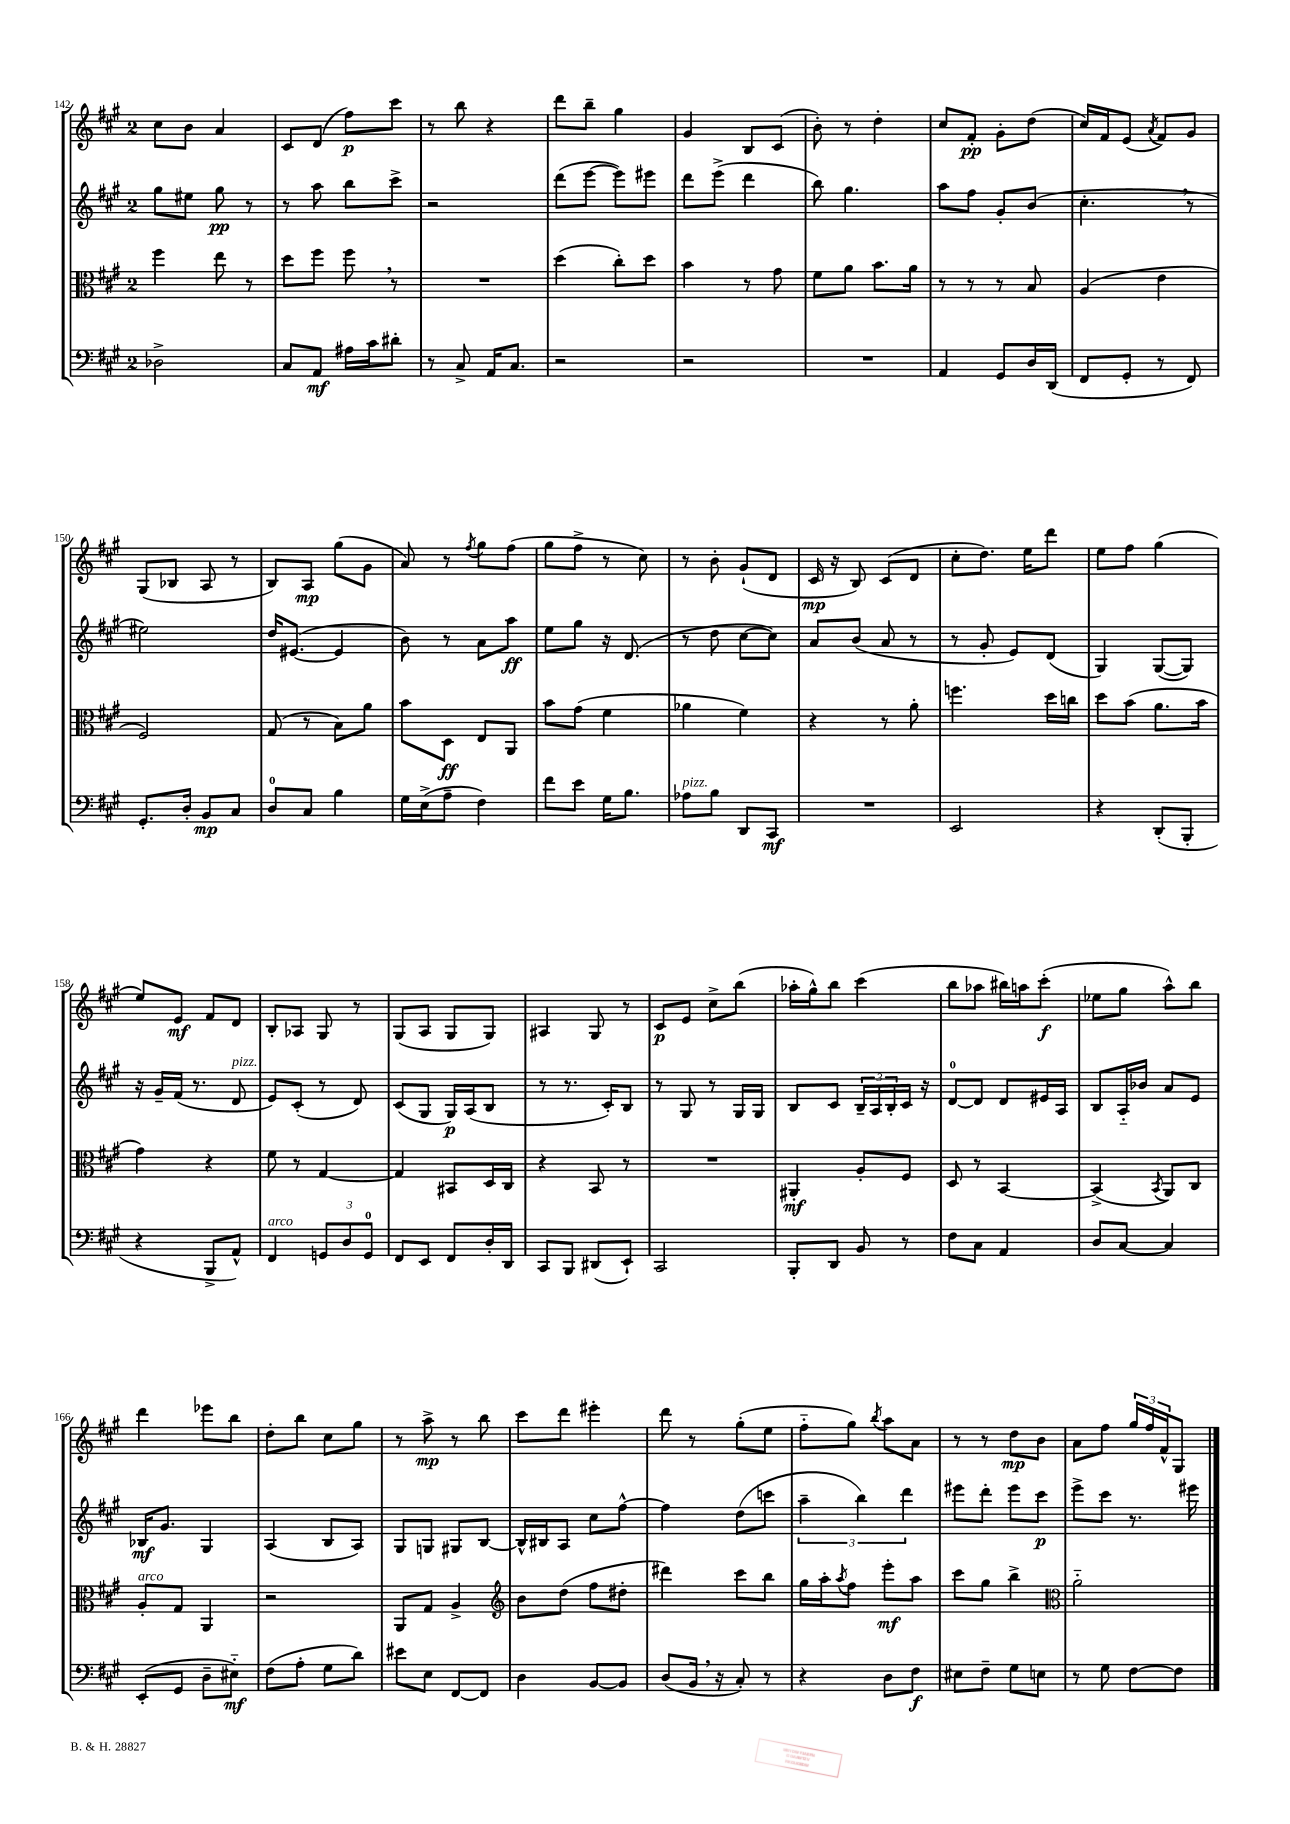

**kern	**dynam	**kern	**dynam	**kern	**dynam	**kern	**dynam
*part4	*part4	*part3	*part3	*part2	*part2	*part1	*part1
*staff4	*staff4	*staff3	*staff3	*staff2	*staff2	*staff1	*staff1
*clefF4	*	*clefC3	*	*clefG2	*	*clefG2	*
*k[f#c#g#]	*	*k[f#c#g#]	*	*k[f#c#g#]	*	*k[f#c#g#]	*
*M2/4	*	*M2/4	*	*M2/4	*	*M2/4	*
=142	=142	=142	=142	=142	=142	=142	=142
2D-X^\	.	4ff#\	.	8gg#\L	.	8cc#\L	.
.	.	.	.	8ee#X\J	.	8b\J	.
.	.	8ee\	.	8gg#\	pp	4a/	.
.	.	8r	.	8r	.	.	.
=143	=143	=143	=143	=143	=143	=143	=143
8C#/L	.	8dd\L	.	8r	.	8c#/L	.
8AA/J	mf	8ff#\J	.	8aa\	.	(8d/J	.
16A#X\LL	.	8ff#,\	.	8bb\L	.	8ff#\L)	p
16c#\J	.	.	.	.	.	.	.
8d#X'\J	.	8r	.	8ccc#^\J	.	8ccc#\J	.
=144	=144	=144	=144	=144	=144	=144	=144
8r	.	2r	.	2r	.	8r	.
8C#^/	.	.	.	.	.	8bb\	.
16AA/KL	.	.	.	.	.	4r	.
8.C#/J	.	.	.	.	.	.	.
=145	=145	=145	=145	=145	=145	=145	=145
2r	.	(4dd\	.	(8ddd\L	.	8ddd\L	.
.	.	.	.	[8eee\J	.	8bb~\J	.
.	.	8cc#'\L)	.	8eee\L])	.	4gg#\	.
.	.	8dd\J	.	8eee#X\J	.	.	.
=146	=146	=146	=146	=146	=146	=146	=146
2r	.	4b\	.	8ddd\L	.	4g#/	.
.	.	.	.	(8eee^\J	.	.	.
.	.	8r	.	4ddd\	.	8B/L	.
.	.	8g#\	.	.	.	(8c#/J	.
=147	=147	=147	=147	=147	=147	=147	=147
2r	.	8f#\L	.	8bb\)	.	8b'\)	.
.	.	8a\J	.	4.gg#\	.	8r	.
.	.	8.b\L	.	.	.	4dd'\	.
.	.	16a\Jk	.	.	.	.	.
=148	=148	=148	=148	=148	=148	=148	=148
4AA/	.	8r	.	8aa\L	.	8cc#/L	.
.	.	8r	.	8ff#\J	.	8f#'/J	pp
8GG#/L	.	8r	.	8g#'/L	.	8g#'\L	.
16D/L	.	8B/	.	(8b/J	.	(8dd\J	.
(16DD/JJ	.	.	.	.	.	.	.
=149	=149	=149	=149	=149	=149	=149	=149
8FF#/L	.	(4A/	.	4.cc#',\	.	16cc#/LL)	.
.	.	.	.	.	.	16f#/J	.
8GG#'/J	.	.	.	.	.	(8e/J	.
.	.	.	.	.	.	8qa/	.
8r	.	4e\	.	.	.	8f#/L)	.
8FF#/)	.	.	.	8r	.	8g#/J	.
!!LO:LB:g=z
=150	=150	=150	=150	=150	=150	=150	=150
8.GG#'/L	.	2F#/)	.	2ee#X\)	.	(8G#/L	.
.	.	.	.	.	.	8B-X/J	.
16D'/Jk	.	.	.	.	.	.	.
8BB/L	mp	.	.	.	.	8A/	.
8C#/J	.	.	.	.	.	8r	.
=151	=151	=151	=151	=151	=151	=151	=151
8D/L	.	(8G#/	.	16dd/KL	.	8B/L)	.
.	.	.	.	([8.e#X/J	.	.	.
8C#/J	.	8r	.	.	.	8A/J	mp
4B\	.	8B\L)	.	4e#/]	.	(8gg#\L	.
.	.	8a\J	.	.	.	8g#\J	.
=152	=152	=152	=152	=152	=152	=152	=152
16G#\LL	.	8b\L	.	8b\)	.	8a/)	.
(16E^\J	.	.	.	.	.	.	.
8A~\J	.	8D\J	ff	8r	.	8r	.
.	.	.	.	.	.	8qff#/	.
4F#\)	.	8E/L	.	8a\L	.	8gg#\L	.
.	.	8AA/J	.	8aa\J	ff	(8ff#\J	.
=153	=153	=153	=153	=153	=153	=153	=153
8f#\L	.	8b\L	.	8ee\L	.	8gg#\L	.
8e\J	.	(8g#\J	.	8gg#\J	.	8ff#^\J	.
16G#\KL	.	4f#\	.	16r	.	8r	.
8.B\J	.	.	.	(8.d/	.	.	.
.	.	.	.	.	.	8cc#\)	.
=154	=154	=154	=154	=154	=154	=154	=154
!LO:TX:a:i:t=pizz.	!	!	!	!	!	!	!
8A-X\L	.	4a-X\	.	8r	.	8r	.
8B\J	.	.	.	8dd\	.	8b'\	.
8DD/L	.	4f#\)	.	[8cc#\L	.	(8g#`/L	.
8CC#/J	mf	.	.	8cc#\J])	.	8d/J	.
=155	=155	=155	=155	=155	=155	=155	=155
2r	.	4r	.	8a/L	.	16c#/	mp
.	.	.	.	.	.	16r	.
.	.	.	.	(8b/J	.	8B/)	.
.	.	8r	.	8a/	.	(8c#/L	.
.	.	8a'\	.	8r	.	8d/J	.
=156	=156	=156	=156	=156	=156	=156	=156
2EE/	.	4.ffn\	.	8r	.	8cc#'\L	.
.	.	.	.	8g#'/	.	8.dd\J)	.
.	.	.	.	8e/L)	.	.	.
.	.	.	.	.	.	16ee\KL	.
.	.	16dd\LL	.	(8d/J	.	8ddd\J	.
.	.	16ccn\JJ	.	.	.	.	.
=157	=157	=157	=157	=157	=157	=157	=157
4r	.	8dd\L	.	4G#/)	.	8ee\L	.
.	.	(8b\J	.	.	.	8ff#\J	.
(8DD'/L	.	8.a\L	.	([8G#/L	.	(4gg#\	.
8BBB'/J	.	.	.	8G#/J])	.	.	.
.	.	16b\Jk	.	.	.	.	.
!!LO:LB:g=z
=158	=158	=158	=158	=158	=158	=158	=158
4r	.	4g#\)	.	16r	.	8ee/L)	.
.	.	.	.	16g#~/LL	.	.	.
.	.	.	.	(16f#/JJ	.	8e/J	mf
.	.	.	.	8.r	.	.	.
8BBB^/L	.	4r	.	.	.	8f#/L	.
!	!	!	!	!LO:TX:a:i:t=pizz.	!	!	!
8AA^^/J)	.	.	.	8d/	.	8d/J	.
=159	=159	=159	=159	=159	=159	=159	=159
!LO:TX:a:i:t=arco	!	!	!	!	!	!	!
4FF#/	.	8f#\	.	8e/L)	.	8B'/L	.
.	.	8r	.	(8c#'/J	.	8A-X/J	.
12GGn/L	.	[4G#/	.	8r	.	8G#/	.
12D/	.	.	.	.	.	.	.
.	.	.	.	8d/)	.	8r	.
12GG/J	.	.	.	.	.	.	.
=160	=160	=160	=160	=160	=160	=160	=160
8FF#/L	.	4G#/]	.	(8c#/L	.	(8G#/L	.
8EE/J	.	.	.	8G#/J	.	8A/J	.
8FF#/L	.	8BB#X/L	.	16G#/LL)	p	8G#/L	.
.	.	.	.	(16A/J	.	.	.
16D'/L	.	16D/L	.	8B/J	.	8G#/J)	.
16DD/JJ	.	16C#/JJ	.	.	.	.	.
=161	=161	=161	=161	=161	=161	=161	=161
8CC#/L	.	4r	.	8r	.	4A#X/	.
8BBB/J	.	.	.	8.r	.	.	.
(8DD#X/L	.	8BB/	.	.	.	8G#/	.
.	.	.	.	16c#'/KL)	.	.	.
8EE`/J)	.	8r	.	8B/J	.	8r	.
=162	=162	=162	=162	=162	=162	=162	=162
2CC#/	.	2r	.	8r	.	8c#/L	p
.	.	.	.	8G#/	.	8e/J	.
.	.	.	.	8r	.	8cc#^\L	.
.	.	.	.	16G#/LL	.	(8bb\J	.
.	.	.	.	16G#/JJ	.	.	.
=163	=163	=163	=163	=163	=163	=163	=163
8BBB'/L	.	4AA#X'/	mf	8B/L	.	16aa-X'\LL	.
.	.	.	.	.	.	16gg#^^\J)	.
8DD/J	.	.	.	8c#/J	.	8bb\J	.
8BB/	.	8A'/L	.	24B~/LL	.	(4ccc#\	.
.	.	.	.	24A/	.	.	.
.	.	.	.	24B'/	.	.	.
8r	.	8F#/J	.	16c#/JJ	.	.	.
.	.	.	.	16r	.	.	.
=164	=164	=164	=164	=164	=164	=164	=164
8F#\L	.	8D/	.	[8d/L	.	8bb\L	.
8C#\J	.	8r	.	8d/J]	.	8aa-X\J	.
4AA/	.	[4BB/	.	8d/L	.	16bb#X\LL)	.
.	.	.	.	.	.	16aan\J	.
.	.	.	.	16e#X/L	.	(8ccc#'\J	f
.	.	.	.	16A/JJ	.	.	.
=165	=165	=165	=165	=165	=165	=165	=165
8D/L	.	(4BB^/]	.	8B/L	.	8ee-X\L	.
[8C#/J	.	.	.	16A/L	.	8gg#\J	.
.	.	.	.	16b-X/JJ	.	.	.
.	.	8qBB/	.	.	.	.	.
4C#/]	.	8AA/L)	.	8a/L	.	8aa^^\L)	.
.	.	8C#/J	.	8e/J	.	8bb\J	.
!!LO:LB:g=z
=166	=166	=166	=166	=166	=166	=166	=166
!	!	!LO:TX:a:i:t=arco	!	!	!	!	!
(8EE'/L	.	8A'/L	.	16B-X/KL	mf	4ddd\	.
.	.	.	.	8.g#/J	.	.	.
8GG#/J	.	8G#/J	.	.	.	.	.
8D~\L	.	4AA/	.	4G#/	.	8eee-X\L	.
8E#X\J)	mf	.	.	.	.	8bb\J	.
=167	=167	=167	=167	=167	=167	=167	=167
(8F#\L	.	2r	.	(4A/	.	8dd'\L	.
8A'\J	.	.	.	.	.	8bb\J	.
8G#\L	.	.	.	8B/L	.	8cc#\L	.
8d\J)	.	.	.	8A/J)	.	8gg#\J	.
=168	=168	=168	=168	=168	=168	=168	=168
8e#X\L	.	8AA/L	.	8G#/L	.	8r	.
8E\J	.	8G#/J	.	8Gn/J	.	8aa^\	mp
[8FF#/L	.	4A^/	.	8G#X/L	.	8r	.
8FF#/J]	.	.	.	[8B/J	.	8bb\	.
=169	=169	=169	=169	=169	=169	=169	=169
*	*	*clefG2	*	*	*	*	*
4D\	.	8b\L	.	16B^^/LL]	.	8ccc#\L	.
.	.	.	.	16B#X/J	.	.	.
.	.	(8dd\J	.	8A/J	.	8ddd\J	.
[8BB/L	.	8ff#\L	.	8cc#\L	.	4eee#X'\	.
8BB/J]	.	8dd#X'\J	.	[8ff#^^\J	.	.	.
=170	=170	=170	=170	=170	=170	=170	=170
(8D/L	.	4ddd#X\)	.	4ff#\]	.	8ddd\	.
16BB,/Jk	.	.	.	.	.	8r	.
16r	.	.	.	.	.	.	.
8C#'/)	.	8ccc#\L	.	(8dd\L	.	(8gg#'\L	.
8r	.	8bb\J	.	8cccn\J	.	8ee\J	.
=171	=171	=171	=171	=171	=171	=171	=171
4r	.	16gg#\LL	.	6aa~\	.	8ff#\L	.
.	.	16aa'\J	.	.	.	.	.
.	.	8qaa/	.	.	.	.	.
.	.	8ff#\J	.	.	.	8gg#\J)	.
.	.	.	.	6bb\)	.	.	.
.	.	.	.	.	.	8qbb/	.
8D\L	.	8eee'\L	mf	.	.	8aa\L	.
.	.	.	.	6ddd\	.	.	.
8F#\J	f	8aa\J	.	.	.	8a\J	.
=172	=172	=172	=172	=172	=172	=172	=172
8E#X\L	.	8ccc#\L	.	8eee#X\L	.	8r	.
8F#~\J	.	8gg#\J	.	8ddd'\J	.	8r	.
8G#\L	.	4bb^\	.	8eee#\L	.	8dd\L	mp
8En\J	.	.	.	8ccc#\J	p	8b\J	.
=173	=173	=173	=173	=173	=173	=173	=173
*	*	*clefC3	*	*	*	*	*
8r	.	2a\	.	8eee^\L	.	8a\L	.
8G#\	.	.	.	8ccc#\J	.	8ff#\J	.
[8F#\L	.	.	.	8.r	.	24gg#/LL	.
.	.	.	.	.	.	24ff#/	.
.	.	.	.	.	.	24f#^^/J	.
8F#\J]	.	.	.	.	.	8G#/J	.
.	.	.	.	16eee#X\	.	.	.
==	==	==	==	==	==	==	==
*-	*-	*-	*-	*-	*-	*-	*-
